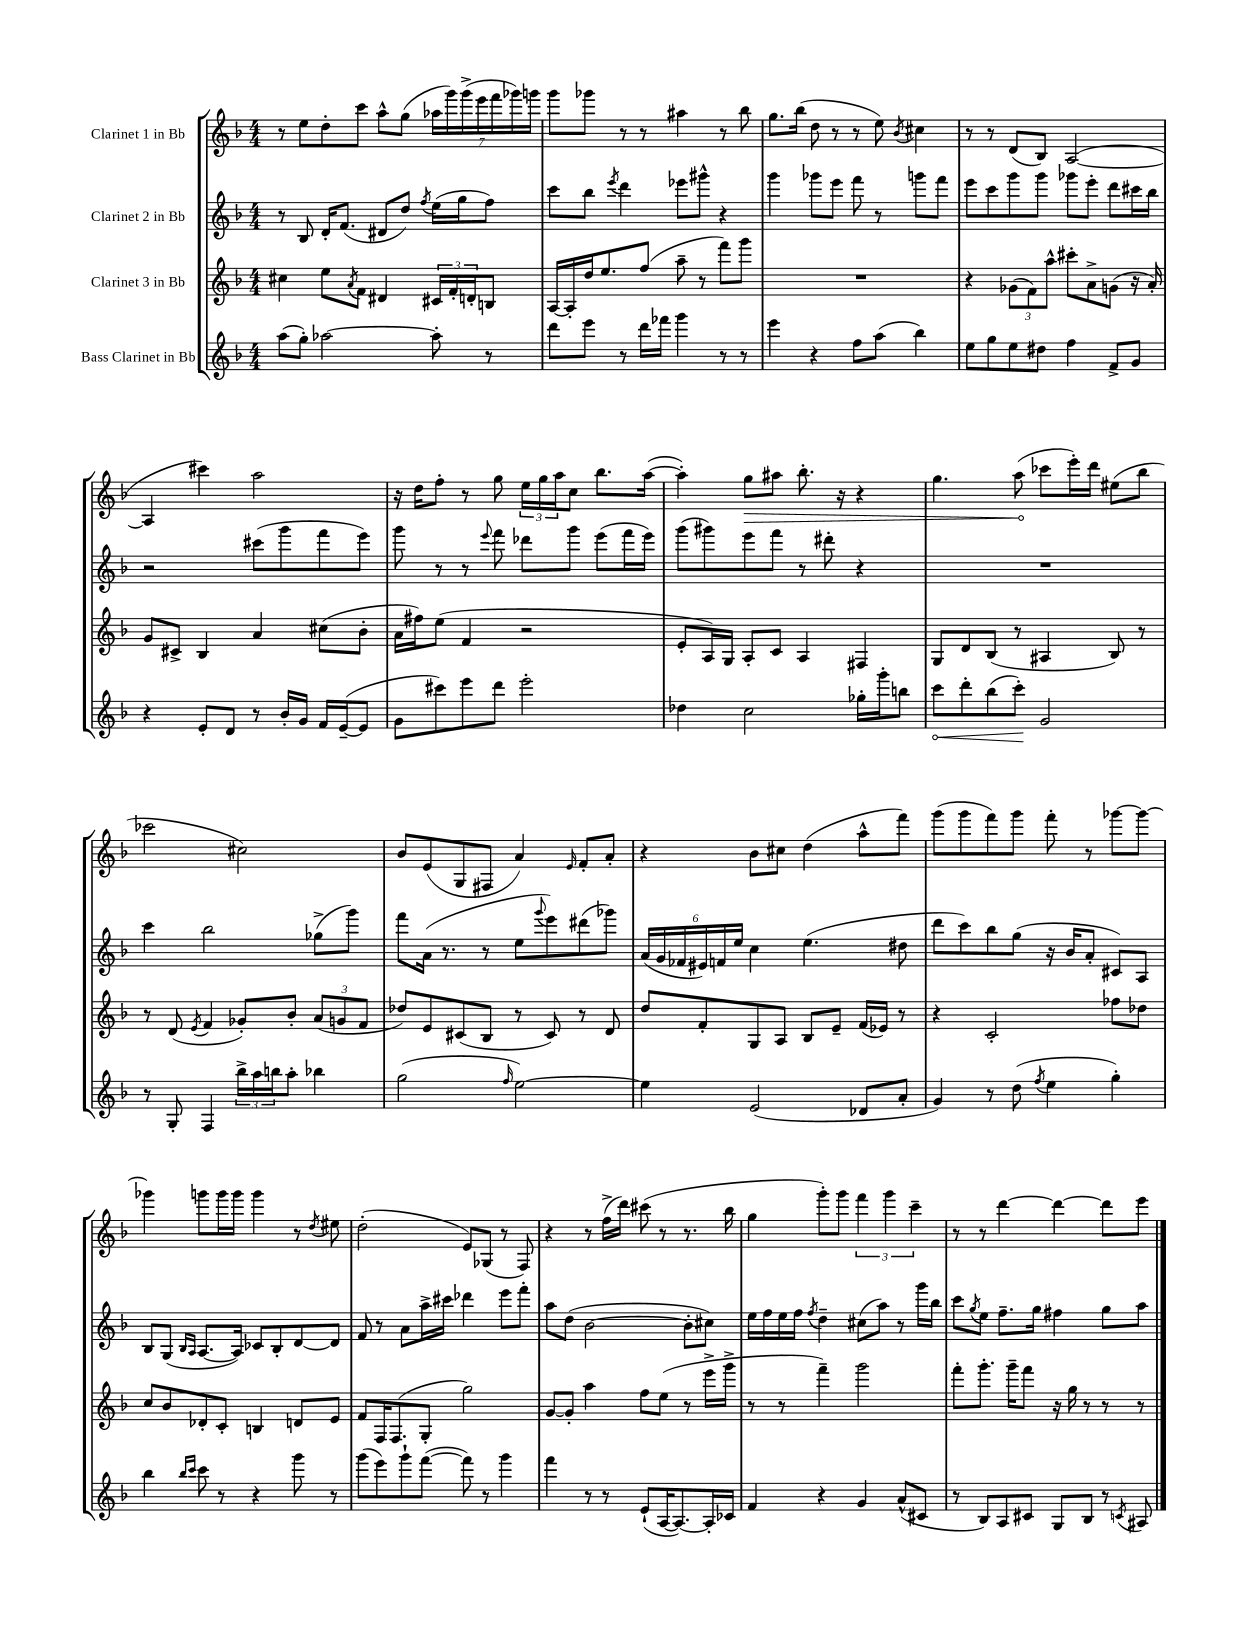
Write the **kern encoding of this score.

**kern	**kern	**kern	**kern
*staff4	*staff3	*staff2	*staff1
*clefG2	*clefG2	*clefG2	*clefG2
*k[b-]	*k[b-]	*k[b-]	*k[b-]
*M4/4	*M4/4	*M4/4	*M4/4
(8aa\L	4cc#\	8r	8r
8gg'\J)	.	8B-/	8ee\L
[2aa-\	8ee\L	16d'/LK	8dd'\
.	.	(8.f/J	.
.	8qa/	.	.
.	8f\J	.	8ccc\J
.	4d#/	8d#/L	8aa^^\L
.	.	8dd/J)	(8gg\J
.	.	8qff/	.
8aa-'\]	24c#/LL	(16ee\LL	28aa-\LL
.	.	.	28ggg\)
.	24f'/	.	.
.	.	16gg\J	.
.	.	.	(28ggg^\
.	24d'/J	.	.
.	.	.	28eee\
8r	8B/J	8ff\J)	.
.	.	.	28fff\
.	.	.	28ggg-\)
.	.	.	28ggg\JJ
=	=	=	=
8ddd\L	[16A/LL	8ccc\L	8ggg\L
.	16A'/]	.	.
8eee\J	16dd/J	8bb-\J	8ggg-\J
.	8.ee/	.	.
.	.	8qeee/	.
8r	.	4ddd\	8r
16ddd\LL	(8ff/J	.	8r
16fff-\JJ	.	.	.
4ggg\	8aa~\	8eee-\L	4aa#\
.	8r	8ggg#^^\J	.
8r	8fff\L)	4r	8r
8r	8ggg\J	.	8bb-\
=	=	=	=
4eee\	1r	4ggg\	8.gg\L
.	.	.	(16bb-\Jk
4r	.	8ggg-\L	8dd\
.	.	8eee\J	8r
8ff\L	.	8fff\	8r
(8aa\J	.	8r	8ee\)
.	.	.	8qb-/
4bb-\)	.	8ggg\L	4cc#\
.	.	8fff\J	.
=	=	=	=
8ee\L	4r	8eee\L	8r
8gg\	.	8ccc\	8r
8ee\	(12g-\L	8ggg\	(8d/L
.	12f\)	.	.
8dd#\J	.	8ggg\J	8B-/J)
.	12aa^^\J	.	.
4ff\	8ccc#'\L	8ggg-\L	([2A/
.	8a^\	8eee'\J	.
8f^/L	(8g\J	8ddd\L	.
8g/J	16r	16ccc#\L	.
.	16a'/)	16bb-\JJ	.
=	=	=	=
4r	8g/L	2r	4A/]
.	8c#^/J	.	.
8e'/L	4B-/	.	4ccc#\)
8d/J	.	.	.
8r	4a/	(8ccc#\L	2aa\
16b-'/LL	.	8ggg\	.
16g/JJ	.	.	.
16f/LL	(8cc#\L	8fff\	.
([16e~/J	.	.	.
8e/]J	8b-'\J	8eee\J)	.
=	=	=	=
8g\L	16a\LL	8ggg\	16r
.	16ff#\J)	.	16dd\LK
8ccc#\)	(8ee\J	8r	8ff'\J
8eee\	4f/	8r	8r
.	.	8qqeee/	.
8ddd\J	.	8fff\	8gg\
2eee'\	2r	8ddd-\L	24ee\LL
.	.	.	24gg\
.	.	.	24aa\J
.	.	8ggg\J	8cc\J
.	.	(8eee\L	8.bb-\L
.	.	16fff\L	.
.	.	16eee\JJ)	([16aa\Jk
=	=	=	=
4dd-\	8e'/L	(8ggg\L	4aa'\])
.	16A/L)	8ggg#\)	.
.	16G/JJ	.	.
2cc\	8A'/L	8eee\	8gg\L
.	8c/J	8fff\J	8aa#\J
.	4A/	8r	8.bb-'\
.	.	8ddd#'\	.
.	.	.	16r
16gg-'\LL	4F#/	4r	4r
16ggg'\J	.	.	.
8bb\J	.	.	.
=	=	=	=
8ccc\L	8G/L	1r	4.gg\
8ddd'\	8d/	.	.
(8bb-\	(8B-/J	.	.
8ccc'\J)	8r	.	(8aa\
2g/	4A#/	.	8ccc-\L
.	.	.	16eee'\L)
.	.	.	16ddd\JJ
.	8B-/)	.	(8ee#\L
.	8r	.	8bb-\J
=	=	=	=
8r	8r	4ccc\	2ccc-\
8G'/	(8d/	.	.
.	8qe/	.	.
4F/	4f/	2bb-\	.
24bb-^\LL	8g-'/L)	.	2cc#\)
24aa\	.	.	.
24bb\J	.	.	.
8aa'\J	8b-'/J	.	.
4bb-\	(12a/L	(8gg-^\L	.
.	12g/	.	.
.	.	8ggg\J)	.
.	12f/J	.	.
=	=	=	=
(2gg\	8dd-/L)	8fff\L	8b-/L
.	8e/	(16a\Jk	(8e/
.	.	8.r	.
.	(8c#/	.	8G/
.	8B-/J	8r	8F#/J
16qqff/	.	.	.
[2ee\)	8r	8ee\L	4a/)
.	.	8qqggg/	.
.	8c#/)	8eee\)	.
.	.	.	16qqe/
.	8r	(8ddd#\	8f'/L
.	8d/	8ggg-\J)	8a'/J
=	=	=	=
4ee\]	8dd/L	(24a/LL	4r
.	.	24g/	.
.	.	24f-/	.
.	8f'/	24e#/)	.
.	.	24f/	.
.	.	24ee/JJ	.
(2e/	8G/	4cc\	8b-\L
.	8A/J	.	8cc#\J
.	8B-/L	(4.ee\	(4dd\
.	8e~/J	.	.
8d-/L	(16f/LL	.	8aa^^\L
.	16e-/JJ)	.	.
8a'/J	8r	8dd#\	8fff\J)
=	=	=	=
4g/)	4r	8ddd\L	(8ggg\L
.	.	8ccc\)	8ggg\
8r	2c'/	8bb-\	8fff\)
(8dd\	.	(8gg\J	8ggg\J
8qff/	.	.	.
4ee\	.	16r	8fff'\
.	.	16b-/LK	.
.	.	8a'/J	8r
4gg'\)	8ff-\L	8c#/L)	[8ggg-\L
.	8dd-\J	8A/J	8ggg-\_J
=	=	=	=
4bb-\	8cc/L	8B-/L	4ggg-\]
.	8b-/	(8G/J	.
16qqbb-/LL	.	16qqB-/LL	.
16qqccc/JJ	.	16qqA/JJ	.
8ccc\	8d-'/	[8.A/L	8ggg\L
8r	8c'/J	.	16ggg\L
.	.	16A/]Jk)	16ggg\JJ
4r	4B/	8c-/L	4ggg\
.	.	8B-'/	.
8ggg\	8d/L	[8d/	8r
.	.	.	8qdd/
8r	8e/J	8d/]J	8ee#\
=	=	=	=
(8ggg\L	8f/L	8f/	(2dd'\
8eee\)	16F/K	8r	.
.	(8.F/	.	.
8ggg`\	.	8a\L	.
([8fff\J	8G'/J	16aa^\L	.
.	.	16ccc#\JJ	.
8fff\])	2gg\)	4ddd-\	8e/L)
8r	.	.	(8G-/J
4ggg\	.	8eee\L	8r
.	.	8fff'\J	8F/)
=	=	=	=
4fff\	[8g/L	8aa\L	4r
.	8g'/]J	(8dd\J	.
8r	4aa\	[2b-\	8r
8r	.	.	(16ff^\LL
.	.	.	16ddd\JJ)
(8e`/L	8ff\L	.	(8ccc#\
[16A/K	(8ee\J	.	8r
8.A/_)	.	.	.
.	8r	8b-'\]L	8.r
16A'/]L	16eee^\LL	8cc#\J)	.
16c-/JJ	16ggg^\JJ	.	16bb-\
=	=	=	=
4f/	8r	16ee\LL	4gg\
.	.	16ff\	.
.	8r	16ee\	.
.	.	16ff\JJ	.
.	.	8qff/	.
4r	4fff~\)	4dd~\	8ggg'\L)
.	.	.	8ggg\J
4g/	2ggg\	(8cc#\L	6fff\
.	.	8aa\J)	.
.	.	.	6ggg\
(8a^^/L	.	8r	.
.	.	.	6ccc~\
8c#/J	.	16ggg\LL	.
.	.	16bb-\JJ	.
=	=	=	=
8r	8fff'\L	8ccc\L	8r
.	.	8qgg/	.
8B-/L)	8.ggg'\J	8ee\J	8r
8A/	.	8.ff~\L	[4ddd\
.	16ggg~\LK	.	.
8c#/J	8fff\J	.	.
.	.	16gg\Jk	.
8G/L	16r	4ff#\	4ddd\_
.	16gg\	.	.
8B-/J	8r	.	.
8r	8r	8gg\L	8ddd\]L
8qc/	.	.	.
8A#/	8r	8aa\J	8eee\J
==	==	==	==
*-	*-	*-	*-
